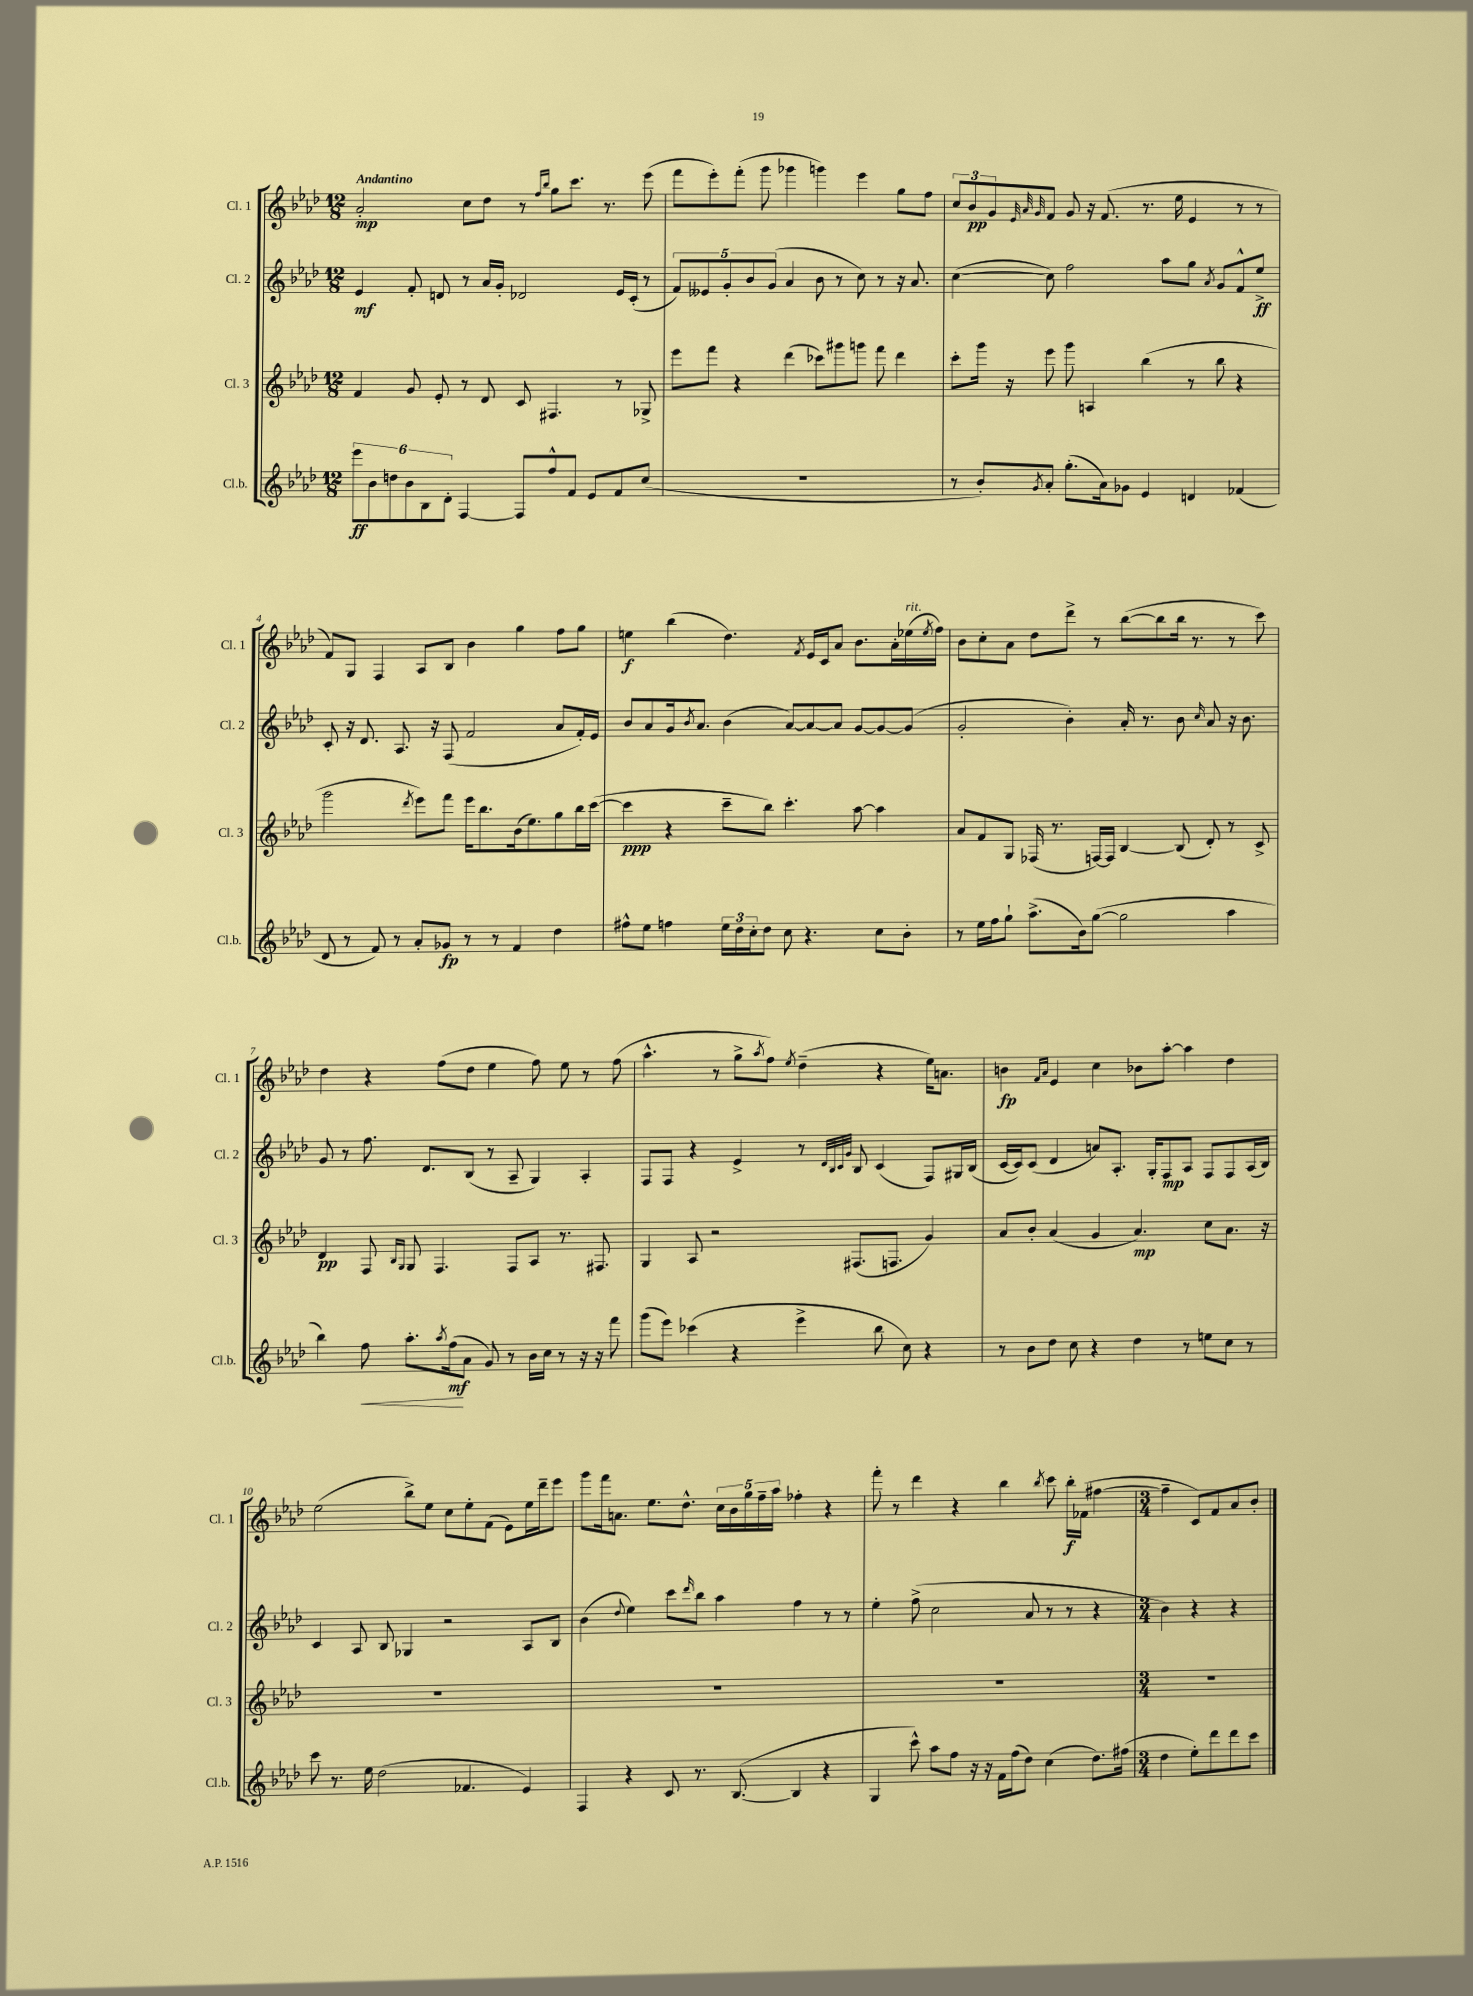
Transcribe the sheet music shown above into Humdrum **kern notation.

**kern	**dynam	**kern	**dynam	**kern	**dynam	**kern	**dynam
*part4	*part4	*part3	*part3	*part2	*part2	*part1	*part1
*staff4	*staff4	*staff3	*staff3	*staff2	*staff2	*staff1	*staff1
*I"Cl.b.	*	*I"Cl. 3	*	*I"Cl. 2	*	*I"Cl. 1	*
*I'Cl.b.	*	*I'Cl. 3	*	*I'Cl. 2	*	*I'Cl. 1	*
*clefG2	*	*clefG2	*	*clefG2	*	*clefG2	*
*k[b-e-a-d-]	*	*k[b-e-a-d-]	*	*k[b-e-a-d-]	*	*k[b-e-a-d-]	*
*M12/8	*	*M12/8	*	*M12/8	*	*M12/8	*
=1	=1	=1	=1	=1	=1	=1	=1
!	!	!	!	!	!	!LO:TX:a:B:t=Andantino	!
12eee-\L	ff	4f/	.	4e-/	mf	2a-'/	mp
12b-\	.	.	.	.	.	.	.
12ddn\	.	.	.	.	.	.	.
12b-\	.	8g/	.	8f'/	.	.	.
12B-\	.	.	.	.	.	.	.
.	.	8e-'/	.	8dn/	.	.	.
12d-'\J	.	.	.	.	.	.	.
[4F/	.	8r	.	8r	.	8cc\L	.
.	.	8d-/	.	16a-/LL	.	8dd-\J	.
.	.	.	.	16g'/JJ	.	.	.
8F/L]	.	8c/	.	2d-X/	.	8r	.
.	.	.	.	.	.	16qqff/LL	.
.	.	.	.	.	.	16qqbb-/JJ	.
8ff^^/	.	4.F#X/	.	.	.	8gg\L	.
8f/J	.	.	.	.	.	8.ccc\J	.
8e-/L	.	.	.	.	.	.	.
.	.	.	.	.	.	8.r	.
8f/	.	8r	.	16e-/LL	.	.	.
.	.	.	.	(16c'/JJ	.	.	.
(8cc/J	.	8G-X^/	.	8r	.	(8eee-\	.
=2	=2	=2	=2	=2	=2	=2	=2
1.r	.	8eee-\L	.	10f/L)	.	8fff\L	.
.	.	.	.	10e--X/	.	.	.
.	.	8fff\J	.	.	.	8eee-'\)	.
.	.	.	.	10g'/	.	.	.
.	.	4r	.	.	.	(8fff'\J	.
.	.	.	.	10b-/	.	.	.
.	.	.	.	.	.	8ggg\	.
.	.	.	.	(10g/J	.	.	.
.	.	(4ddd-\	.	4a-/	.	4ggg-X\	.
.	.	8ccc-X\L)	.	8b-\	.	4gggn\)	.
.	.	8ggg#X\	.	8r	.	.	.
.	.	8gggn\J	.	8cc\)	.	4eee-\	.
.	.	8fff\	.	8r	.	.	.
.	.	4ddd-\	.	16r	.	8gg\L	.
.	.	.	.	8.a-/	.	.	.
.	.	.	.	.	.	8ff\J	.
=3	=3	=3	=3	=3	=3	=3	=3
8r	.	8ccc'\L	.	([4cc\	.	12cc/L	.
.	.	.	.	.	.	12b-/	pp
8b-'/L)	.	16ggg\Jk	.	.	.	.	.
.	.	.	.	.	.	12g/	.
.	.	16r	.	.	.	.	.
.	.	.	.	.	.	32qqe-/	.
.	.	.	.	.	.	32qqa-/	.
8qg/	.	.	.	.	.	32qqg/	.
8a-'/J	.	8eee-\	.	8cc\])	.	8f/J	.
(8.gg'\L	.	8ggg\	.	2ff\	.	8g/	.
.	.	4An/	.	.	.	16r	.
16a-\k)	.	.	.	.	.	(8.f/	.
8g-X\J	.	.	.	.	.	.	.
4e-/	.	(4bb-\	.	.	.	8.r	.
.	.	.	.	8aa-\L	.	.	.
.	.	.	.	.	.	16ee-\	.
4dn/	.	8r	.	8gg\J	.	4e-/	.
.	.	.	.	8qa-/	.	.	.
.	.	8bb-\	.	8g/L	.	.	.
(4f-X/	.	4r	.	8f^^/	.	8r	.
.	.	.	.	8ee-^/J	ff	8r	.
!!LO:LB:g=z
=4	=4	=4	=4	=4	=4	=4	=4
8d-/	.	2ggg\	.	8c'/	.	8f/L)	.
8r	.	.	.	16r	.	8G/J	.
.	.	.	.	8.d-/	.	.	.
8f/)	.	.	.	.	.	4F/	.
8r	.	.	.	8.A-/	.	.	.
.	.	8qddd-/	.	.	.	.	.
8a-'/L	.	8eee-\L)	.	.	.	8A-/L	.
.	.	.	.	16r	.	.	.
8g-X/J	fp	8fff\J	.	(8F/	.	8B-/J	.
8r	.	16eee-\KL	.	2f/	.	4b-\	.
.	.	8.bb-\	.	.	.	.	.
8r	.	.	.	.	.	.	.
4f/	.	(16b-\k	.	.	.	4gg\	.
.	.	8.ee-\)	.	.	.	.	.
4dd-\	.	8gg\	.	8a-/L	.	8ff\L	.
.	.	16bb-\L	.	16f'/L)	.	8gg\J	.
.	.	([16ccc\JJ	.	16e-/JJ	.	.	.
=5	=5	=5	=5	=5	=5	=5	=5
8ff#X^^\L	.	4ccc\]	ppp	8b-/L	.	4een\	f
8ee-\J	.	.	.	8a-/	.	.	.
4ffn\	.	4r	.	16g/k	.	(4bb-\	.
.	.	.	.	8qb-/	.	.	.
.	.	.	.	8.a-/J	.	.	.
24ee-\LL	.	8ccc~\L	.	(4b-\	.	4.dd-\)	.
24dd-\	.	.	.	.	.	.	.
24cc'\J	.	.	.	.	.	.	.
8dd-\J	.	8bb-\J)	.	.	.	.	.
8cc\	.	4.ccc'\	.	[8a-/L)	.	.	.
.	.	.	.	.	.	8qf/	.
4.r	.	.	.	8a-/_	.	16e-/LL	.
.	.	.	.	.	.	16c/J	.
.	.	.	.	8a-/J]	.	8a-/J	.
.	.	[8aa-\	.	[8g/L	.	8.b-\L	.
8cc\L	.	4aa-\]	.	8g/_	.	.	.
.	.	.	.	.	.	16a-'\L	.
!	!	!	!	!	!	!LO:TX:a:i:t=rit.	!
8b-'\J	.	.	.	(8g/J]	.	(16ee-X\	.
.	.	.	.	.	.	8qee-/	.
.	.	.	.	.	.	16ff\JJ)	.
=6	=6	=6	=6	=6	=6	=6	=6
8r	.	8a-/L	.	2g'/	.	8b-\L	.
16ee-\LL	.	8f/	.	.	.	8cc'\	.
16ff\J	.	.	.	.	.	.	.
8gg`\J	.	8G/J	.	.	.	8a-\J	.
(8.aa-^\L	.	(16F-X/	.	.	.	8dd-\L	.
.	.	8.r	.	.	.	.	.
.	.	.	.	4b-'\)	.	8ddd-^\J	.
16b-\k)	.	.	.	.	.	.	.
([8gg\J	.	[16Fn/LL)	.	.	.	8r	.
.	.	16F/JJ]	.	.	.	.	.
2gg\]	.	[4B-/	.	16a-'/	.	([8bb-\L	.
.	.	.	.	8.r	.	.	.
.	.	.	.	.	.	8bb-\]	.
.	.	(8B-/]	.	8b-\	.	16bb-\Jk	.
.	.	.	.	.	.	8.r	.
.	.	.	.	16qqcc/	.	.	.
.	.	8d-'/)	.	8a-/	.	.	.
4aa-\	.	8r	.	16r	.	8r	.
.	.	.	.	8.b-\	.	.	.
.	.	8c^/	.	.	.	8ccc\)	.
!!LO:LB:g=z
=7	=7	=7	=7	=7	=7	=7	=7
4bb-\)	.	4d-/	pp	8g/	.	4dd-\	.
.	.	.	.	8r	.	.	.
!	!LO:HP:b	!	!	!	!	!	!
8ff\	<	8F/	.	8.ff\	.	4r	.
.	.	16qqB-/LL	.	.	.	.	.
.	.	16qqG/JJ	.	.	.	.	.
8.aa-'\L	.	8G/	.	.	.	.	.
.	.	.	.	8.d-/L	.	.	.
.	.	4.F/	.	.	.	(8ff\L	.
8qaa-/	.	.	.	.	.	.	.
(16ff\k	mf	.	.	.	.	.	.
8a-\J	[	.	.	(8B-/J	.	8dd-\J	.
8g/)	.	.	.	8r	.	4ee-\	.
8r	.	8F/L	.	8A-~/	.	.	.
16b-\LL	.	8A-/J	.	4G/)	.	8ff\)	.
16cc\JJ	.	.	.	.	.	.	.
8r	.	8.r	.	.	.	8ee-\	.
16r	.	.	.	4A-'/	.	8r	.
16r	.	8.F#X/	.	.	.	.	.
8fff\	.	.	.	.	.	(8ff\	.
=8	=8	=8	=8	=8	=8	=8	=8
(8ggg\L	.	4G/	.	8F/L	.	4.aa-^^\	.
8eee-\J)	.	.	.	8F/J	.	.	.
(4ccc-X\	.	8A-/	.	4r	.	.	.
.	.	2r	.	.	.	8r	.
4r	.	.	.	4e-^/	.	8gg^\L	.
.	.	.	.	.	.	8qaa-/	.
.	.	.	.	.	.	8ff\J)	.
.	.	.	.	.	.	8qee-/	.
4eee-^\	.	.	.	8r	.	(4dd-~\	.
.	.	.	.	32qqd-/LLL	.	.	.
.	.	.	.	32qqB-/	.	.	.
.	.	.	.	32qqc/	.	.	.
.	.	.	.	32qqg/JJJ	.	.	.
.	.	(8.F#X/L	.	8B-/	.	.	.
8bb-\	.	.	.	(4c/	.	4r	.
.	.	8.Fn/J	.	.	.	.	.
8cc\)	.	.	.	.	.	.	.
4r	.	4g/)	.	8F/L)	.	16ee-\KL)	.
.	.	.	.	.	.	8.an\J	.
.	.	.	.	16G#X/L	.	.	.
.	.	.	.	(16B-/JJ	.	.	.
=9	=9	=9	=9	=9	=9	=9	=9
8r	.	8a-/L	.	[16c/LL	.	4bn\	fp
.	.	.	.	16c/J])	.	.	.
8b-\L	.	8b-'/J	.	(8c/J	.	.	.
.	.	.	.	.	.	16qqf/LL	.
.	.	.	.	.	.	16qqa-/JJ	.
8dd-\J	.	(4a-/	.	4d-/	.	4e-/	.
8cc\	.	.	.	.	.	.	.
4r	.	4g/	.	8an/L)	.	4cc\	.
.	.	.	.	8.A-'/J	.	.	.
4dd-\	.	4.a-/)	mp	.	.	8b-X\L	.
.	.	.	.	16G'/KL	.	.	.
.	.	.	.	8F/	mp	[8aa-'\J	.
8r	.	.	.	8A-/J	.	4aa-\]	.
8een\L	.	8cc\L	.	8F/L	.	.	.
8cc\J	.	8.a-\J	.	8F/	.	4dd-\	.
8r	.	.	.	(16A-/L	.	.	.
.	.	16r	.	16B-/JJ)	.	.	.
!!LO:LB:g=z
=10	=10	=10	=10	=10	=10	=10	=10
8ccc\	.	1.r	.	4c/	.	(2ee-\	.
8.r	.	.	.	.	.	.	.
.	.	.	.	8A-/	.	.	.
16ee-\	.	.	.	.	.	.	.
(2dd-\	.	.	.	8B-/	.	.	.
.	.	.	.	4G-X/	.	8bb-^\L)	.
.	.	.	.	.	.	8ee-\J	.
.	.	.	.	2r	.	8cc\L	.
4.f-X/	.	.	.	.	.	8ee-'\	.
.	.	.	.	.	.	(8f\J	.
.	.	.	.	.	.	8e-\L)	.
4e-/)	.	.	.	8A-/L	.	16ee-\L	.
.	.	.	.	.	.	16ddd-~\J	.
.	.	.	.	8B-/J	.	8eee-\J	.
=11	=11	=11	=11	=11	=11	=11	=11
4F/	.	1.r	.	(4b-\	.	8ggg\L	.
.	.	.	.	.	.	16fff\k	.
.	.	.	.	.	.	8.an\J	.
.	.	.	.	8qqdd-/	.	.	.
4r	.	.	.	4ee-\)	.	.	.
.	.	.	.	.	.	8.ee-\L	.
8c/	.	.	.	8ccc\L	.	.	.
.	.	.	.	.	.	8.dd-^^\J	.
.	.	.	.	16qqddd-/	.	.	.
8.r	.	.	.	8bb-\J	.	.	.
.	.	.	.	4aa-\	.	20cc\LL	.
.	.	.	.	.	.	20b-\	.
([8.B-/	.	.	.	.	.	.	.
.	.	.	.	.	.	20gg\	.
.	.	.	.	.	.	20ff~\	.
.	.	.	.	.	.	20aa-\JJ	.
4B-/]	.	.	.	4ff\	.	4ff-X'\	.
4r	.	.	.	8r	.	4r	.
.	.	.	.	8r	.	.	.
=12	=12	=12	=12	=12	=12	=12	=12
4G/	.	1.r	.	4ee-'\	.	8fff'\	.
.	.	.	.	.	.	8r	.
8ccc^^\)	.	.	.	(8ff^\	.	4ddd-\	.
8aa-\L	.	.	.	2cc\	.	.	.
8ff\J	.	.	.	.	.	4r	.
16r	.	.	.	.	.	.	.
16r	.	.	.	.	.	.	.
16f\LL	.	.	.	.	.	4bb-\	.
(16ff\J	.	.	.	.	.	.	.
8dd-\J)	.	.	.	8a-/	.	.	.
.	.	.	.	.	.	8qbb-/	.
(4cc\	.	.	.	8r	.	8ccc\	.
.	.	.	.	8r	.	16bb-'\LL	f
.	.	.	.	.	.	(16f-X\JJ	.
8.dd-\L)	.	.	.	4r	.	[4ff#X\	.
(16ff#X\Jk	.	.	.	.	.	.	.
=13	=13	=13	=13	=13	=13	=13	=13
*M3/4	*	*M3/4	*	*M3/4	*	*M3/4	*
4dd-\	.	2.r	.	4b-\)	.	4ff#~\]	.
8ee-'\L)	.	.	.	4r	.	8c/L)	.
8ddd-\	.	.	.	.	.	8f/	.
8ddd-\	.	.	.	4r	.	8a-/	.
8ccc\J	.	.	.	.	.	8b-'/J	.
==	==	==	==	==	==	==	==
*-	*-	*-	*-	*-	*-	*-	*-
